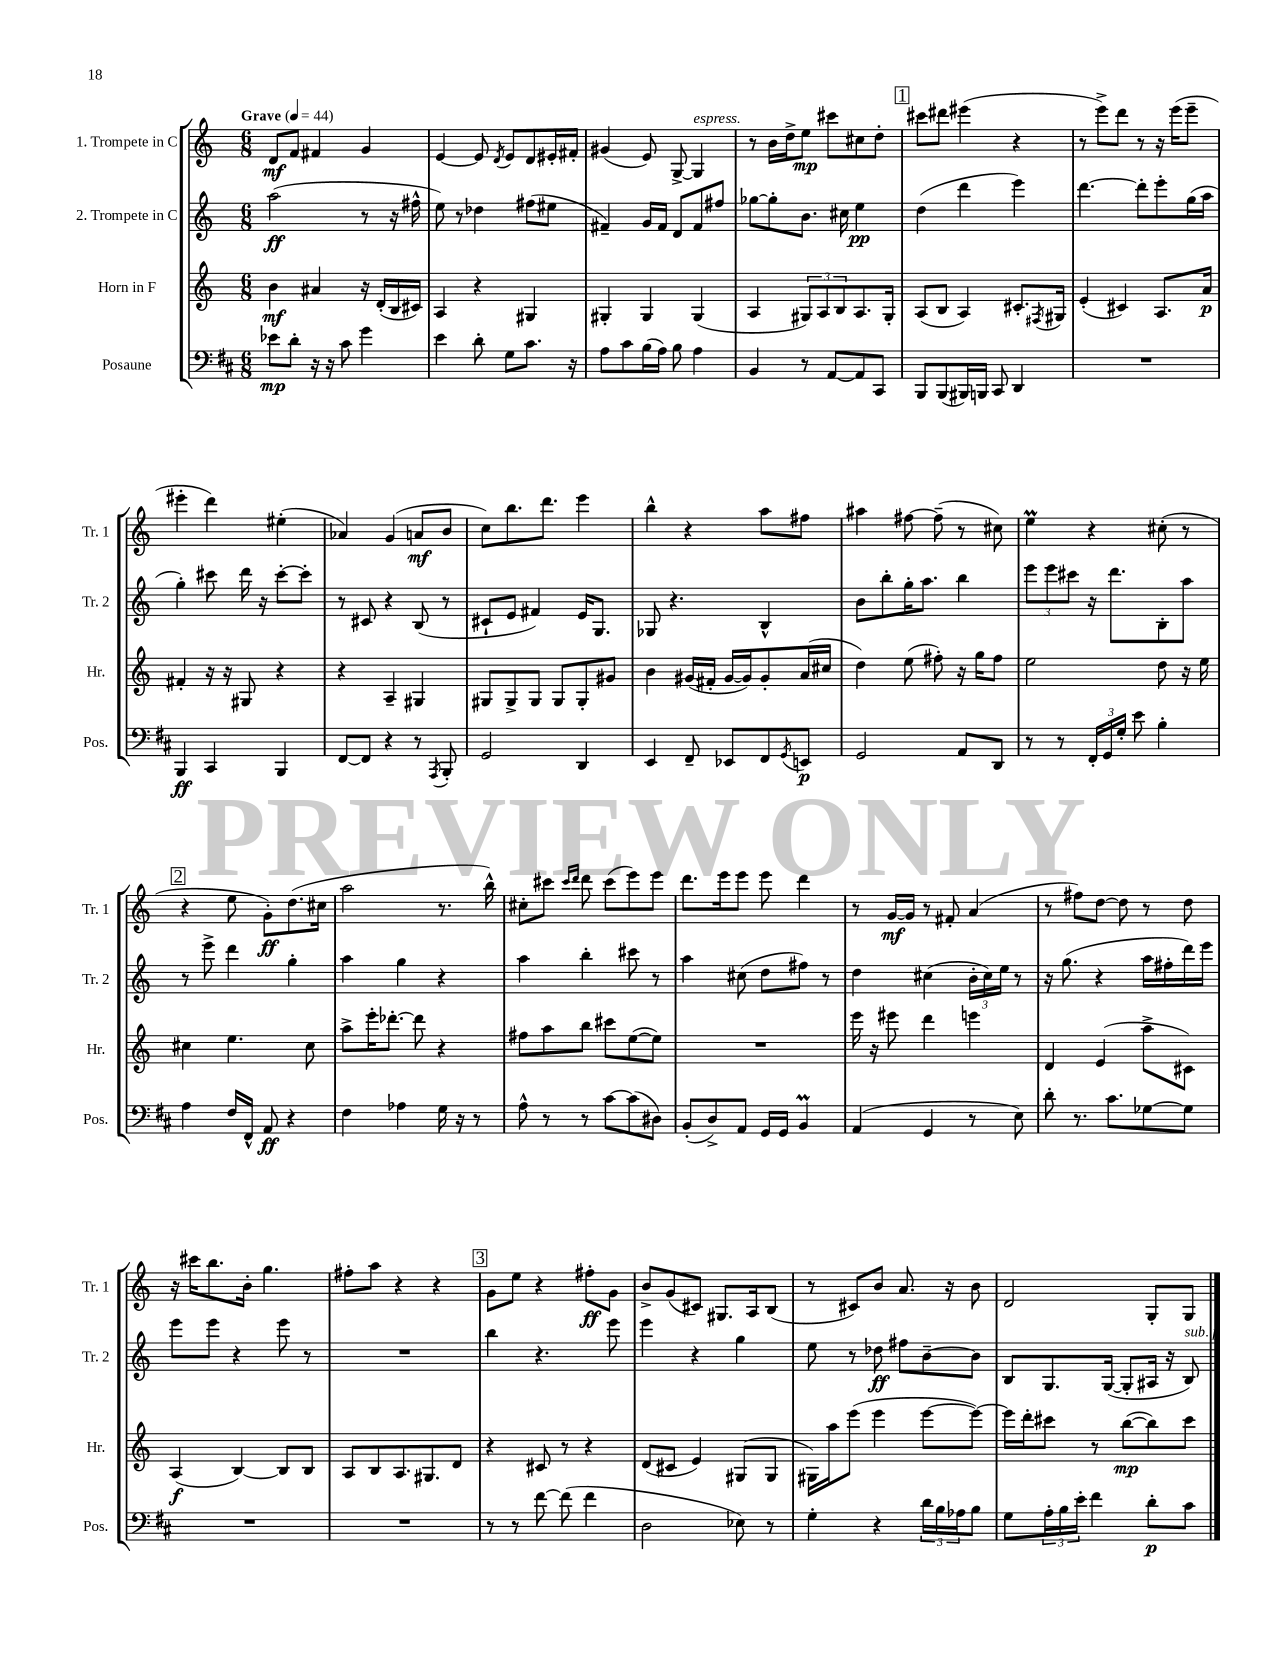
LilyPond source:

<<
\new StaffGroup <<
\new Staff = "s0" \with { instrumentName = "1. Trompete in C" shortInstrumentName = "Tr. 1" } {
    \clef treble \key c \major \numericTimeSignature \time 6/8 \tempo "Grave" 4 = 44
    d'8\mf f'8 fis'4 g'4 |
    e'4~ e'8 \acciaccatura { d'8 } e'8 d'8 eis'16-. fis'16-. |
    gis'4( e'8) g8~-> g4^\markup { \italic "espress." } |
    r8 b'16 d''16-> e''8\mp cis'''8 cis''8 d''8-. |
    \mark \markup { \box "1" } cis'''8 dis'''8 eis'''4( r4 |
    r8 e'''8->) d'''8 r8 r16 e'''16( e'''8-- |
    eis'''4-. d'''4) eis''4-.( |
    aes'4) g'4( a'8\mf b'8 |
    c''8) b''8. d'''8. e'''4 |
    b''4-^ r4 a''8 fis''8 |
    ais''4 fis''8~ fis''8--( r8 cis''8) |
    e''4\prall r4 cis''8-.( r8 |
    \mark \markup { \box "2" } r4 e''8 g'8-.\ff) d''8.( cis''16 |
    a''2 r8. b''16-^) |
    cis''8-. cis'''8 \grace { cis'''16 d'''16 } d'''8 cis'''8( e'''8) e'''8 |
    d'''8. e'''16 e'''8 e'''8 d'''4 |
    r8 g'16~\mf g'16 r8 fis'8-. a'4( |
    r8 fis''8) d''8~ d''8 r8 d''8 |
    r16 cis'''16 b''8. b'16-. g''4. |
    fis''8-. a''8 r4 r4 |
    \mark \markup { \box "3" } g'8 e''8 r4 fis''8-.\ff g'8 |
    b'8-> g'8( cis'8) gis8. a16 b8( |
    r8 cis'8) b'8 a'8. r16 b'8 |
    d'2 g8-. g8 \bar "|." |
}
\new Staff = "s1" \with { instrumentName = "2. Trompete in C" shortInstrumentName = "Tr. 2" } {
    \clef treble \key c \major \numericTimeSignature \time 6/8
    a''2\ff( r8 r16 fis''16-^ |
    e''8) r8 des''4 fis''8( eis''8 |
    fis'4--) g'16 fis'16 d'8 fis'8 fis''8 |
    ges''8~ ges''8-. b'8. cis''16 e''4\pp |
    \mark \markup { \box "1" } d''4( d'''4 e'''4) |
    d'''4.~ d'''8-. e'''8-. g''16( a''16 |
    g''4-.) cis'''8 d'''16 r16 cis'''8~-. cis'''8-. |
    r8 cis'8 r4 b8( r8 |
    cis'8-! e'8 fis'4) e'16 g8. |
    ges8 r4. b4-^ |
    b'8 b''8-. g''16-. a''8. b''4 |
    \tuplet 3/2 { e'''8 e'''8 cis'''8 } r16 d'''8. b8-. a''8 |
    \mark \markup { \box "2" } r8 e'''8-> d'''4 g''4-. |
    a''4 g''4 r4 |
    a''4 b''4-. cis'''8 r8 |
    a''4 cis''8( d''8 fis''8) r8 |
    d''4 cis''4( \tuplet 3/2 { b'16-. cis''16) e''16 } r8 |
    r16 g''8.( r4 a''16 fis''16-. d'''16) e'''16 |
    e'''8 e'''8 r4 e'''8 r8 |
    R2. |
    \mark \markup { \box "3" } b''4 r4. e'''8 |
    e'''4 r4 g''4 |
    e''8 r8 des''8\ff fis''8 b'8~-- b'8 |
    b8 g8. g16~( g8-. ais16 r16 b8^\markup { \italic "sub. p" }) \bar "|." |
}
\new Staff = "s2" \with { instrumentName = "Horn in F" shortInstrumentName = "Hr." } {
    \clef treble \key c \major \numericTimeSignature \time 6/8
    b'4\mf ais'4 r16 d'16-.( b16 cis'16) |
    a4 r4 gis4 |
    gis4-. gis4 gis4( |
    a4 \tuplet 3/2 { gis8) a8 b8 } a8. gis16-. |
    \mark \markup { \box "1" } a8( b8 a4) cis'8.-. \acciaccatura { fis8 } gis16 |
    e'4-.( cis'4) a8. a'16\p |
    fis'4-. r16 r16 gis8 r4 |
    r4 a4-- gis4 |
    gis8 gis8-> gis8 gis8 gis8-. gis'8 |
    b'4 gis'16( fis'16-. gis'16~ gis'16) gis'8-. a'16( cis''16 |
    d''4) e''8( fis''8-.) r16 g''16 fis''8 |
    e''2 d''8 r16 e''16 |
    \mark \markup { \box "2" } cis''4 e''4. cis''8 |
    a''8-> e'''16-. des'''8.~-. des'''8 r4 |
    fis''8 a''8 b''8 cis'''8 e''8~( e''8) |
    R2. |
    e'''16 r16 eis'''8 d'''4 e'''4 |
    d'4 e'4( a''8-> cis'8) |
    a4\f( b4~) b8 b8 |
    a8 b8 a8. gis8. d'8 |
    \mark \markup { \box "3" } r4 cis'8 r8 r4 |
    d'8( cis'8 e'4) gis8( gis8 |
    gis16) a''16 e'''8( e'''4 e'''8~ e'''8~) |
    e'''16 d'''16-. cis'''8 r8 b''8~\mp( b''8) cis'''8 \bar "|." |
}
\new Staff = "s3" \with { instrumentName = "Posaune" shortInstrumentName = "Pos." } {
    \clef bass \key d \major \numericTimeSignature \time 6/8
    ees'8\mp d'8-. r16 r16 cis'8 g'4 |
    e'4 d'8-. g8 cis'8. r16 |
    a8 cis'8 b16( a16) b8 a4 |
    b,4 r8 a,8~ a,8 cis,8 |
    \mark \markup { \box "1" } b,,8 b,,8( bis,,16) b,,16 cis,8 d,4 |
    R2. |
    b,,4\ff cis,4 b,,4 |
    fis,8~ fis,8 r4 r8 \acciaccatura { a,,8 } b,,8-. |
    g,2 d,4 |
    e,4 fis,8-- ees,8 fis,8 \acciaccatura { g,8 } e,8\p |
    g,2 a,8 d,8 |
    r8 r8 \tuplet 3/2 { fis,16-. g,16 g16-. } e'8 b4-. |
    \mark \markup { \box "2" } a4 fis16 fis,16-^ a,8\ff r4 |
    fis4 aes4 g16 r16 r8 |
    a8-^ r8 r8 cis'8~ cis'8( dis8) |
    b,8-.( d8->) a,8 g,16 g,16 b,4\prall |
    a,4( g,4 r8 e8) |
    d'8-. r8. cis'8. ges8~ ges8 |
    R2. |
    R2. |
    \mark \markup { \box "3" } r8 r8 fis'8~ fis'8( fis'4 |
    d2 ees8) r8 |
    g4-. r4 \tuplet 3/2 { d'16 b16 aes16 } b8 |
    g8 \tuplet 3/2 { a16-. b16 e'16-. } fis'4 d'8-.\p cis'8 \bar "|." |
}
>>
>>
\layout { \context { \Score \remove "Bar_number_engraver" } }
